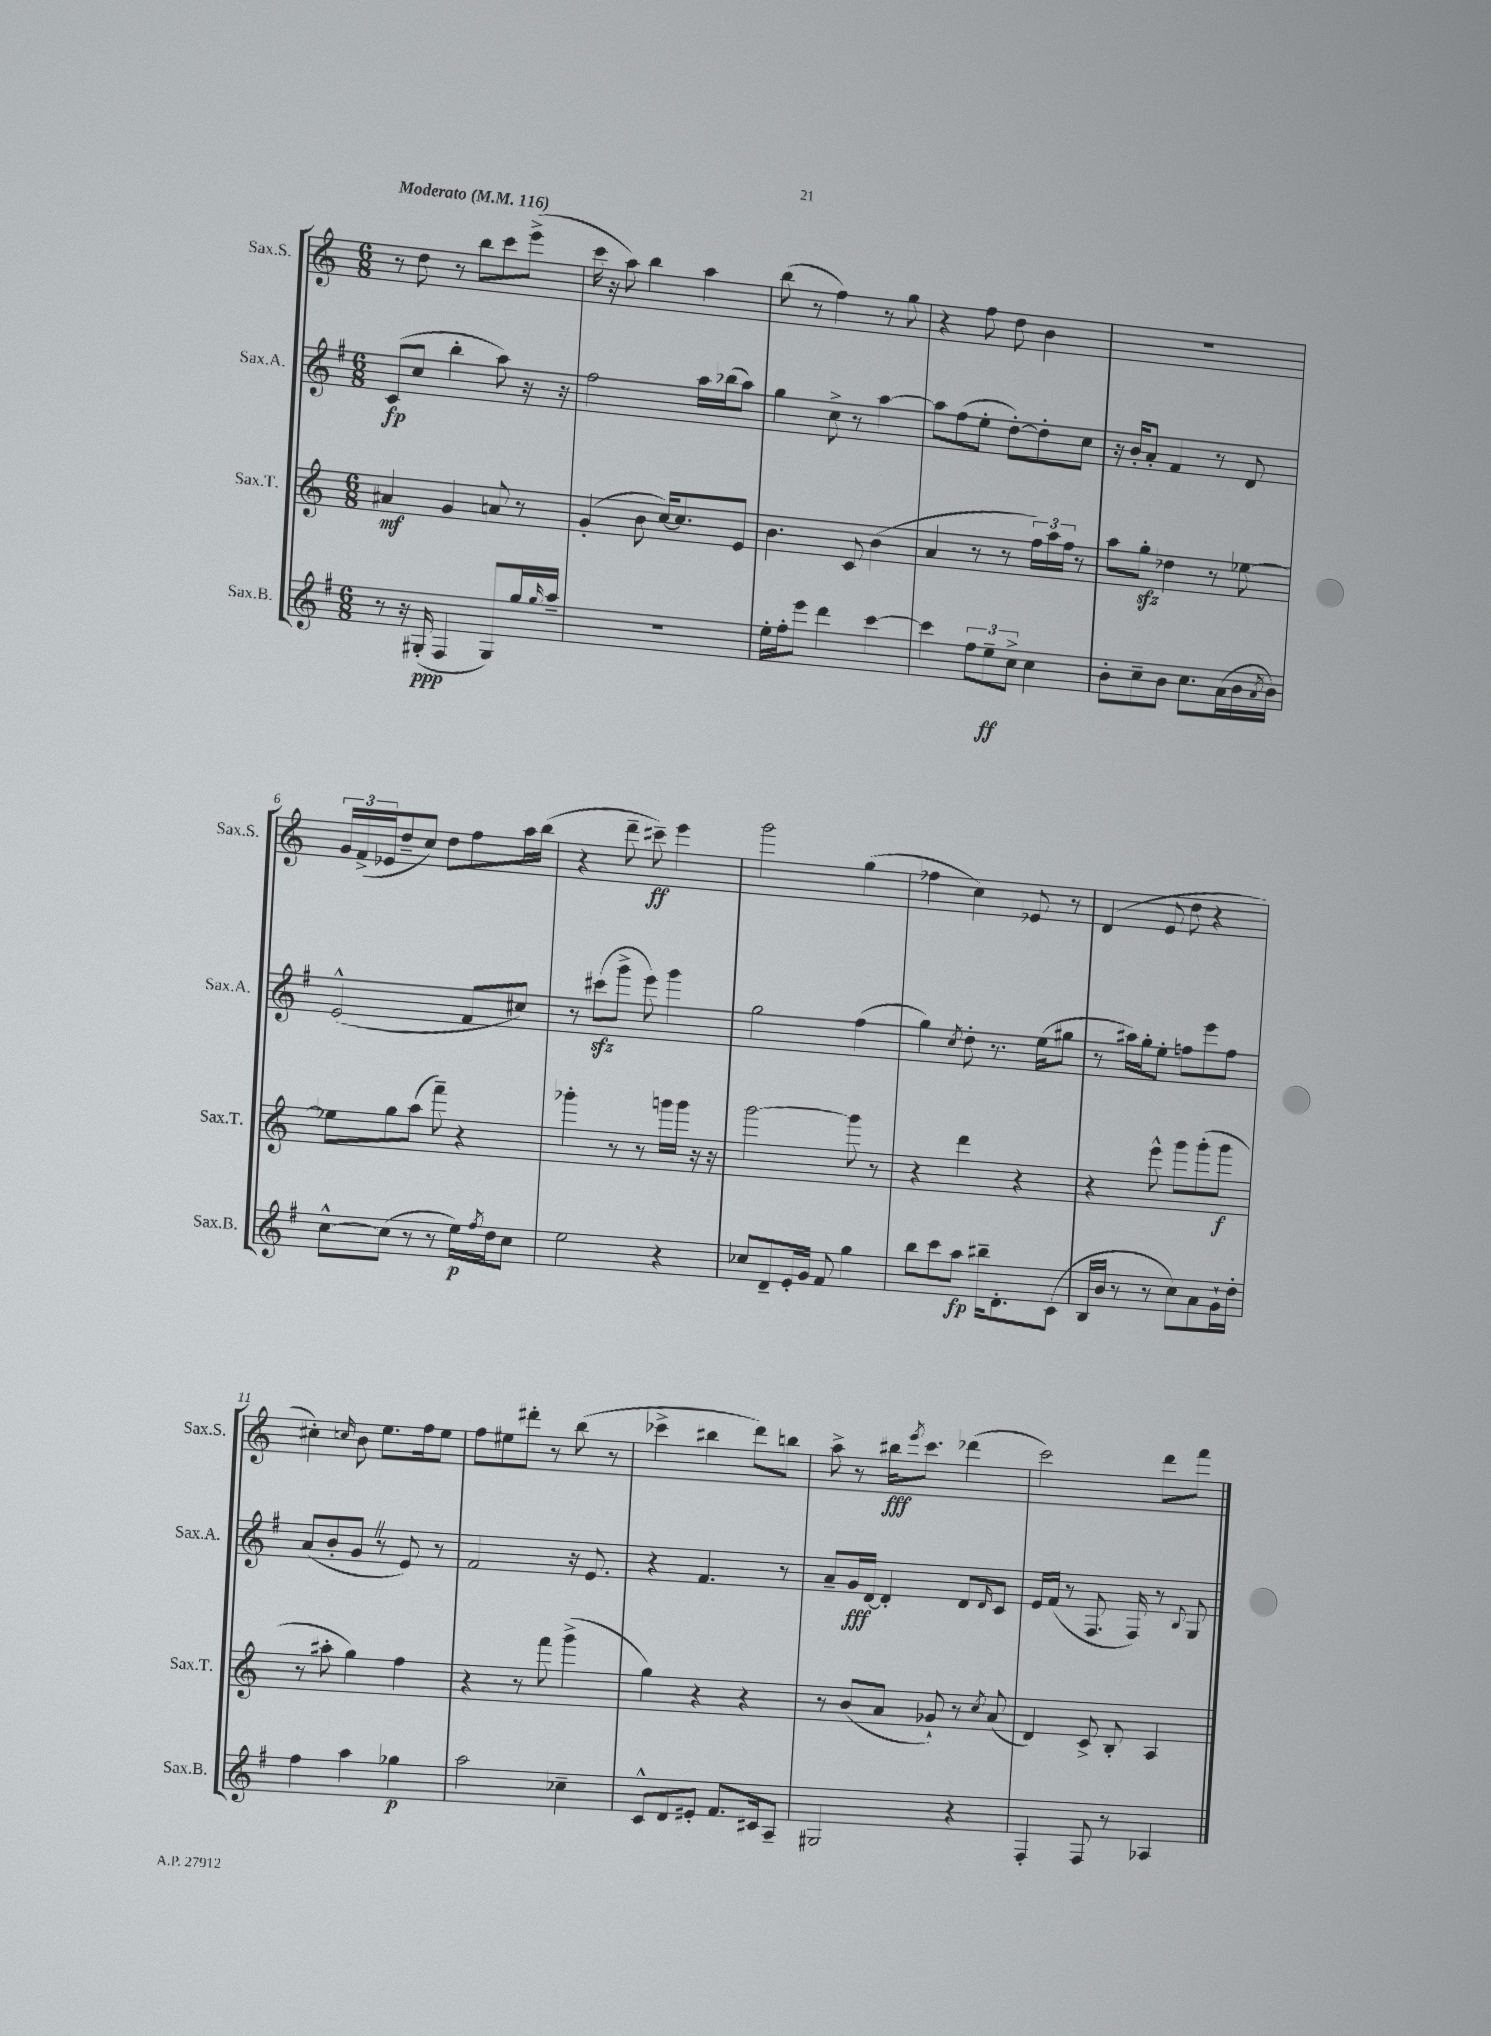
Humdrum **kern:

**kern	**dynam	**kern	**dynam	**kern	**dynam	**kern	**dynam
*part4	*part4	*part3	*part3	*part2	*part2	*part1	*part1
*staff4	*staff4	*staff3	*staff3	*staff2	*staff2	*staff1	*staff1
*I"Sax.B.	*	*I"Sax.T.	*	*I"Sax.A.	*	*I"Sax.S.	*
*I'Sax.B.	*	*I'Sax.T.	*	*I'Sax.A.	*	*I'Sax.S.	*
*clefG2	*	*clefG2	*	*clefG2	*	*clefG2	*
*k[f#]	*	*k[]	*	*k[f#]	*	*k[]	*
*M6/8	*	*M6/8	*	*M6/8	*	*M6/8	*
*MM116	*	*MM116	*	*MM116	*	*MM116	*
=1	=1	=1	=1	=1	=1	=1	=1
!	!	!	!	!	!	!LO:TX:a:B:t=Moderato	!
8r	.	4a#X/	mf	(8c/L	fp	8r	.
16r	.	.	.	8cc/J	.	8dd\	.
(16G#X'/	ppp	.	.	.	.	.	.
4F#/	.	4g/	.	4bb'\	.	8r	.
.	.	.	.	.	.	8bb\L	.
8G#/L)	.	8an/	.	8aa\)	.	8ccc\	.
16gg/L	.	8r	.	16r	.	(8eee^\J	.
16qqgg/	.	.	.	.	.	.	.
16aa~/JJ	.	.	.	16r	.	.	.
=2	=2	=2	=2	=2	=2	=2	=2
2.r	.	(4g'/	.	2ff#\	.	16ccc\	.
.	.	.	.	.	.	16r	.
.	.	.	.	.	.	8aa\)	.
.	.	8b\	.	.	.	4bb\	.
.	.	[16cc/KL)	.	.	.	.	.
.	.	8.cc/]	.	.	.	.	.
.	.	.	.	16aa\LL	.	4aa\	.
.	.	.	.	(16bb-X\J	.	.	.
.	.	8e/J	.	8aa\J)	.	.	.
=3	=3	=3	=3	=3	=3	=3	=3
16ee'\LL	.	4.b\	.	4gg\	.	(8bb\	.
16ff#'\J	.	.	.	.	.	.	.
8eee\J	.	.	.	.	.	8r	.
4ddd\	.	.	.	8cc^\	.	4ff\)	.
.	.	8c/	.	8r	.	.	.
[4ccc\	.	(4b\	.	[4aa\	.	8r	.
.	.	.	.	.	.	8gg\	.
=4	=4	=4	=4	=4	=4	=4	=4
4ccc\]	.	4a/	.	8aa\L]	.	4r	.
.	.	.	.	(8ff#\	.	.	.
12ff#\L	.	8r	.	8ee'\J	.	8ff\	.
12ee~\	ff	.	.	.	.	.	.
.	.	8r	.	[8dd'\L)	.	8dd\	.
12cc^\J	.	.	.	.	.	.	.
4cc\	.	24ff\LL)	.	8dd'\]	.	4b\	.
.	.	24aa\	.	.	.	.	.
.	.	24ff\JJ	.	.	.	.	.
.	.	8r	.	8cc\J	.	.	.
=5	=5	=5	=5	=5	=5	=5	=5
8b'\L	.	8aa\L	.	16r	.	2.r	.
.	.	.	.	16b'/KL	.	.	.
8cc~\	.	8ggzz'\J	.	8a'/J	.	.	.
8b\J	.	4dd-X\	.	4f#/	.	.	.
8.cc\L	.	.	.	.	.	.	.
.	.	8r	.	8r	.	.	.
(16a\L	.	.	.	.	.	.	.
16b\	.	[8ee-X\	.	8d/	.	.	.
8qa/	.	.	.	.	.	.	.
16b\JJ)	.	.	.	.	.	.	.
!!LO:LB:g=z
=6	=6	=6	=6	=6	=6	=6	=6
[8cc^^\L	.	8ee-X\L]	.	(2e^^/	.	24g/LL	.
.	.	.	.	.	.	(24f^/	.
.	.	.	.	.	.	24e-X/J	.
(8cc\J]	.	8gg\	.	.	.	8dd~/	.
8r	.	(8aa\J	.	.	.	8cc/J)	.
8r	.	8fff~\)	.	.	.	8dd\L	.
16ee\LL)	p	4r	.	8f#/L	.	8ff\	.
8qff#/	.	.	.	.	.	.	.
16dd\J	.	.	.	.	.	.	.
8cc\J	.	.	.	8cc#X/J)	.	16aa\L	.
.	.	.	.	.	.	(16bb\JJ	.
=7	=7	=7	=7	=7	=7	=7	=7
2ee\	.	4ggg-X'\	.	8r	.	4r	.
.	.	.	.	(8ccc#Xzz\L	.	.	.
.	.	8r	.	8ggg^\J	.	8ddd~\	.
.	.	8r	.	8eee\)	.	8ccc#X~\)	ff
4r	.	16gggn\LL	.	4ggg\	.	4eee\	.
.	.	16ggg\JJ	.	.	.	.	.
.	.	16r	.	.	.	.	.
.	.	16r	.	.	.	.	.
=8	=8	=8	=8	=8	=8	=8	=8
8cc-X/L	.	[2ggg\	.	2gg\	.	2ggg\	.
8d~/	.	.	.	.	.	.	.
16e'/L	.	.	.	.	.	.	.
16g/JJ	.	.	.	.	.	.	.
8f#/	.	.	.	.	.	.	.
4gg\	.	8ggg\]	.	(4ff#\	.	(4gg\	.
.	.	8r	.	.	.	.	.
=9	=9	=9	=9	=9	=9	=9	=9
8bb\L	.	4r	.	4gg\)	.	4ff-X\	.
8ccc\	.	.	.	.	.	.	.
.	.	.	.	8qcc/	.	.	.
8aa\J	fp	4ddd\	.	8dd'\	.	4cc\)	.
16bb#X~\KL	.	.	.	8.r	.	.	.
8.d'\	.	.	.	.	.	.	.
.	.	4r	.	.	.	8e-X/	.
.	.	.	.	(16ee\KL	.	.	.
(8c\J	.	.	.	8gg#X\J	.	8r	.
=10	=10	=10	=10	=10	=10	=10	=10
16B/LL	.	4r	.	8r	.	(4d/	.
16b/JJ	.	.	.	.	.	.	.
8r	.	.	.	16aa#X\LL)	.	.	.
.	.	.	.	16gg'\J	.	.	.
8r	.	8eee^^\	.	8ee'\J	.	8e/	.
8cc\L)	.	8ggg\L	.	8ffn\L	.	8dd\	.
8a\	.	(8ggg'\	.	8eee\	.	4r	.
16g`\L	.	8ggg\J	f	8ff\J	.	.	.
16dd'\JJ	.	.	.	.	.	.	.
!!LO:LB:g=z
=11	=11	=11	=11	=11	=11	=11	=11
4ff#\	.	8r	.	(8a/L	.	4cc#X'\)	.
.	.	8aa#X'\	.	8b'/	.	.	.
.	.	.	.	.	.	16qqccn/	.
4aa\	.	4gg\)	.	8gZ/J	.	8b\	.
.	.	.	.	8r	.	8.ee\L	.
4gg-X\	p	4ff\	.	8e/)	.	.	.
.	.	.	.	.	.	16ff\k	.
.	.	.	.	8r	.	8ee\J	.
=12	=12	=12	=12	=12	=12	=12	=12
2aa\	.	4r	.	2f#/	.	8ff\L	.
.	.	.	.	.	.	8ee#X\	.
.	.	8r	.	.	.	8ddd#X'\J	.
.	.	8fff\	.	.	.	8r	.
4cc-X~\	.	(4ggg^\	.	16r	.	(8bb\	.
.	.	.	.	8.e/	.	.	.
.	.	.	.	.	.	8r	.
=13	=13	=13	=13	=13	=13	=13	=13
8c^^/L	.	4gg\)	.	4r	.	4ccc-X^\	.
8d/	.	.	.	.	.	.	.
8e#X'/J	.	4r	.	4.f#/	.	4bb#X\	.
8.f#/L	.	.	.	.	.	.	.
.	.	4r	.	.	.	8ddd\L)	.
16c#X/k	.	.	.	.	.	.	.
8A~/J	.	.	.	8r	.	8bbn\J	.
=14	=14	=14	=14	=14	=14	=14	=14
2G#X/	.	8r	.	8a~/L	.	8aa^\	.
.	.	(8b/L	.	16g/L	fff	8r	.
.	.	.	.	[16d/JJ	.	.	.
.	.	8a/J	.	4d'/]	.	16bb#X\KL	fff
.	.	.	.	.	.	8qeee/	.
.	.	.	.	.	.	8.ccc\J	.
.	.	8g-X`/)	.	.	.	.	.
4r	.	8r	.	8d/L	.	(4ddd-X\	.
.	.	8qcc/	.	16qqd/	.	.	.
.	.	(8a/	.	8c/J	.	.	.
=15	=15	=15	=15	=15	=15	=15	=15
4F#'/	.	4d/)	.	16e/LL	.	2ccc\)	.
.	.	.	.	(16f#/JJ	.	.	.
.	.	.	.	8r	.	.	.
8F#/	.	8c^/	.	8.F#/	.	.	.
8r	.	8B'/	.	.	.	.	.
.	.	.	.	16F#/)	.	.	.
4A-X/	.	4A/	.	8r	.	8ddd\L	.
.	.	.	.	8qqB/	.	.	.
.	.	.	.	8G/	.	8fff\J	.
==	==	==	==	==	==	==	==
*-	*-	*-	*-	*-	*-	*-	*-
